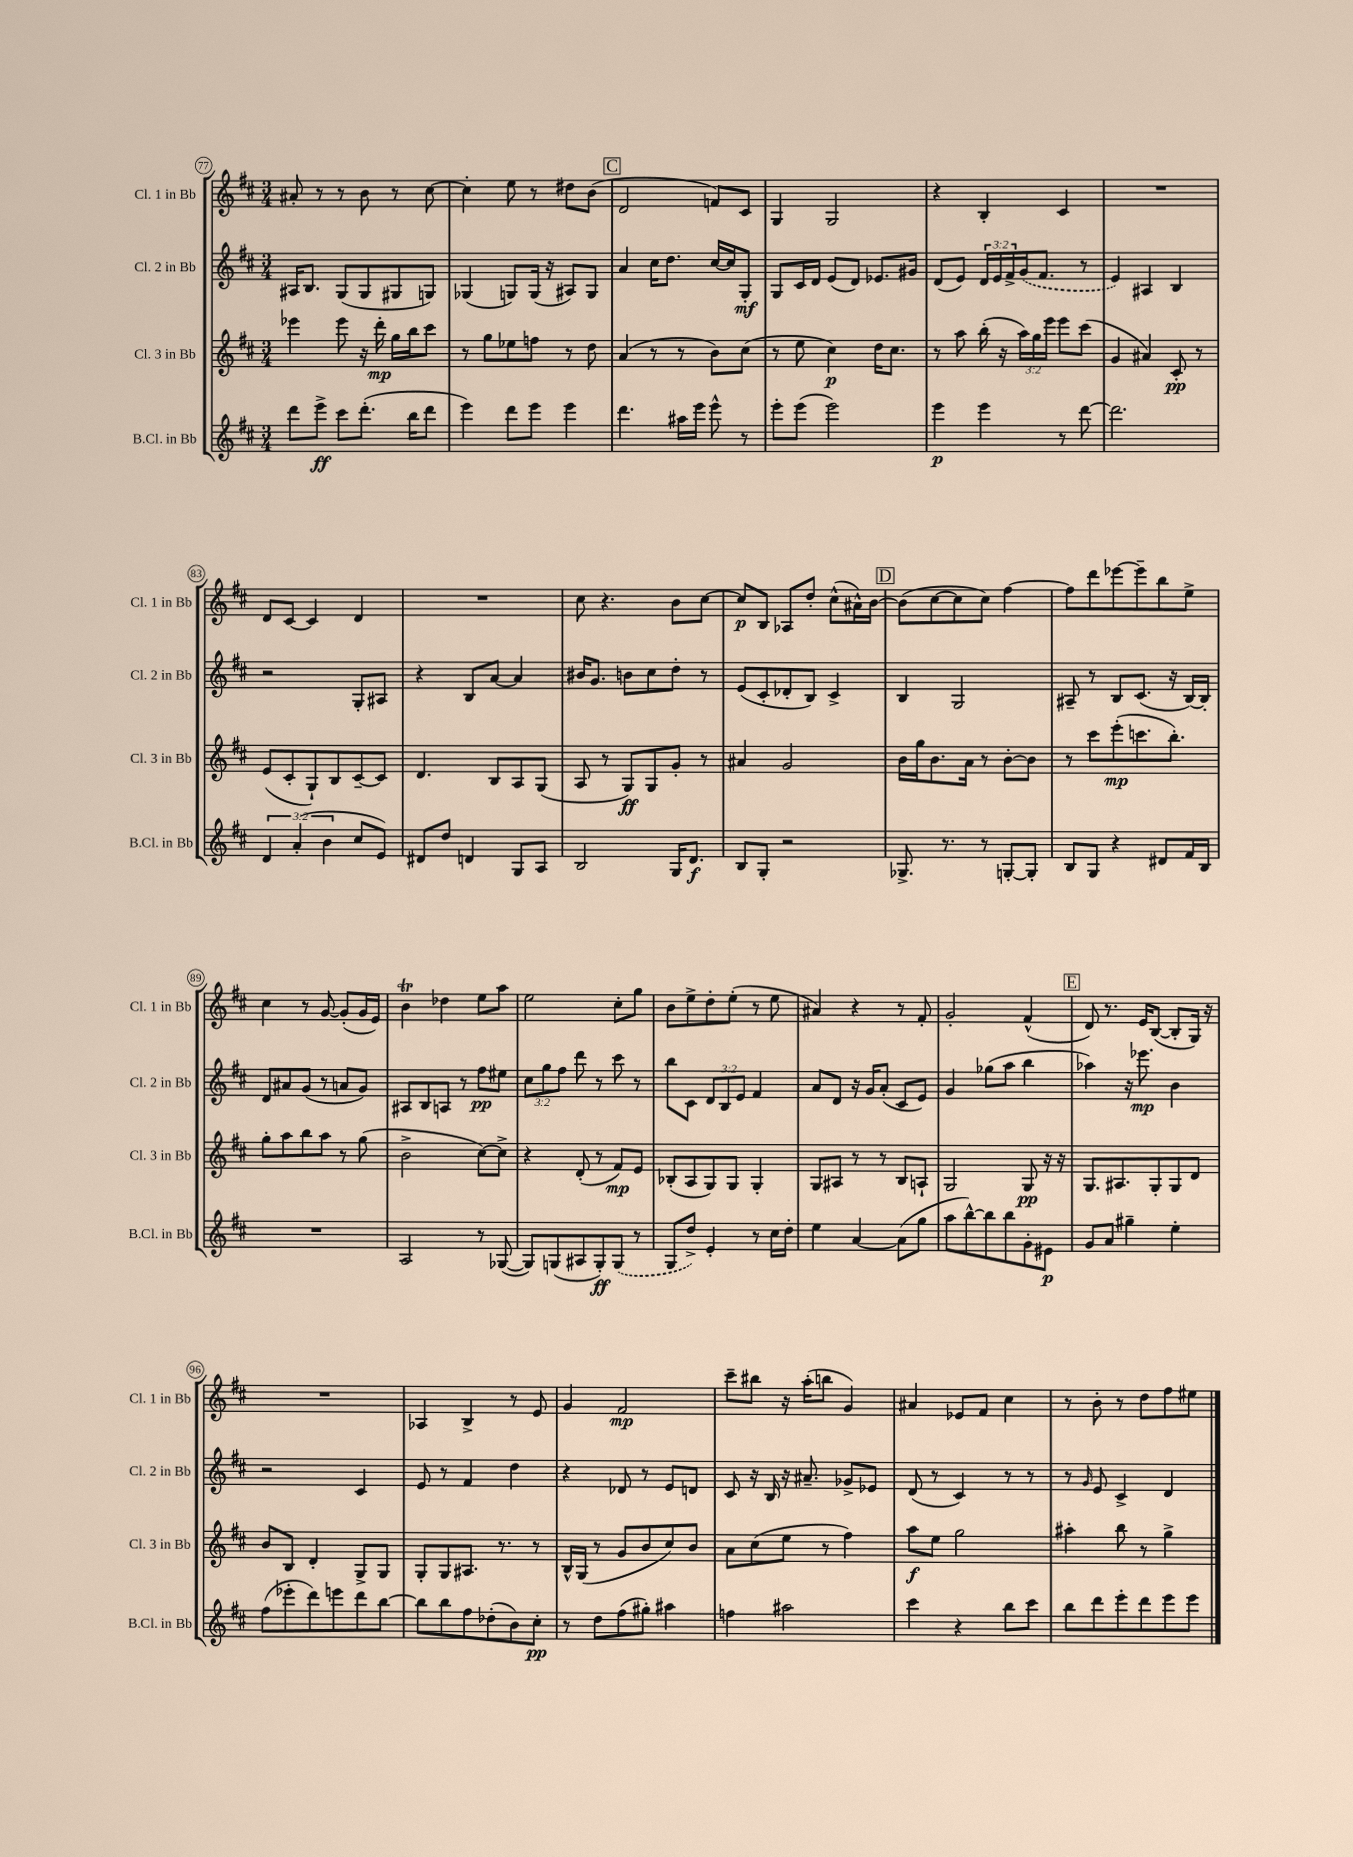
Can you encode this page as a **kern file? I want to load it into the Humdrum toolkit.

**kern	**kern	**kern	**kern
*staff4	*staff3	*staff2	*staff1
*clefG2	*clefG2	*clefG2	*clefG2
*k[f#c#]	*k[f#c#]	*k[f#c#]	*k[f#c#]
*M3/4	*M3/4	*M3/4	*M3/4
8ddd	4eee-	16A#	8a#'
.	.	8.B	.
8eee^	.	.	8r
8ccc#	8eee-	(8G	8r
(8.ddd'	16r	8G	8b
.	16ddd'	.	.
.	16gg	8G#	8r
16bb	16bb	.	.
8ddd	8ccc#	8G)	[8cc#
=	=	=	=
4eee)	8r	(4G-	4cc#']
.	8gg	.	.
8ddd	8ee-	8G)	8ee
8eee	8ff	(16G	8r
.	.	16r	.
4eee	8r	8A#)	8dd#
.	8dd	8G	(8b
=	=	=	=
4.ddd	(4a	4a	2d
.	8r	16cc#	.
.	.	8.dd	.
16aa#	8r	.	.
16eee	.	.	.
8eee^^	8b)	[16cc#	8f)
.	.	16cc#]	.
8r	(8cc#	8G'	8c#
=	=	=	=
8eee'	8r	8G	4G
(8eee	8ee	16c#	.
.	.	16d	.
2eee)	4cc#)	(8e	2G
.	.	8d)	.
.	16dd	8.e-	.
.	8.cc#	.	.
.	.	16g#	.
=	=	=	=
4eee	8r	(8d	4r
.	8aa	8e)	.
4eee	(16bb'	24d	4B'
.	.	24e	.
.	16r	.	.
.	.	24f#^	.
.	24aa)	(16g	.
.	24gg	.	.
.	.	8.f#	.
.	24eee	.	.
8r	8eee	.	4c#
[8ddd	(8ccc#	8r	.
=	=	=	=
2.ddd]	4g	4e)	2.r
.	4a#)	4A#	.
.	8c#'	4B	.
.	8r	.	.
=	=	=	=
6d	(8e	2r	8d
.	8c#'	.	[8c#
(6a'	.	.	.
.	8G`)	.	4c#]
6b	.	.	.
.	8B	.	.
8cc#	[8c#~	8G'	4d
8e)	8c#]	8A#	.
=	=	=	=
8d#	4.d	4r	2.r
8dd	.	.	.
4d	.	8B	.
.	8B	[8a	.
8G	8A	4a]	.
8A	(8G	.	.
=	=	=	=
2B	8A	16b#	8cc#
.	.	8.g	.
.	8r	.	4.r
.	8G)	8b	.
.	8G	8cc#	.
16G	8g'	8dd'	8b
8.d	.	.	.
.	8r	8r	[8cc#
=	=	=	=
8B	4a#	(8e	8cc#]
8G'	.	8c#'	8B
2r	2g	8d-'	8A-
.	.	8B)	8dd'
.	.	4c#^	(8cc#^^
.	.	.	16a#^^)
.	.	.	[16b
=	=	=	=
8.G-^	16b	4B	(8b]
.	16gg	.	.
.	8.b	.	[8cc#
8.r	.	.	.
.	.	2G	8cc#]
.	16a	.	.
8r	8r	.	8cc#)
[8G'	[8b'	.	[4ff#
8G']	8b]	.	.
=	=	=	=
8B	8r	8A#~	8ff#]
8G	8ccc#	8r	8ddd
4r	(8eee'	8B	[8eee-
.	8.ccc	(8.c#	8eee-~]
8d#	.	.	8bb
.	8.bb')	16r	.
16f#	.	[16B)	8ee^
16B	.	16B']	.
=	=	=	=
2.r	8gg'	8d	4cc#
.	8aa	8a#	.
.	8bb	(8g	8r
.	8aa	8r	[8g
.	8r	8a	(8g']
.	(8gg	8g)	16g
.	.	.	16e)
=	=	=	=
2A	2b^	8A#	4b
.	.	8B	.
.	.	8A	4dd-
.	.	8r	.
8r	[8cc#)	8ff#	8ee
([8G-	8cc#^]	8ee#	8aa
=	=	=	=
8G-])	4r	12cc#	2ee
.	.	12gg	.
(8G	.	.	.
.	.	12ff#	.
8A#	(8d'	8ddd	.
8G')	8r	8r	.
(8G	8f#)	8ccc#	8cc#'
8r	8e	8r	8gg
=	=	=	=
8G	(8B-'	8bb	8b
8dd^)	8A	8c#	8ee^
4e'	8G)	12d	8dd'
.	.	12B	.
.	8G	.	(8ee'
.	.	12e	.
8r	4G'	4f#	8r
16cc#	.	.	8ee
16dd'	.	.	.
=	=	=	=
4ee	8G	8a	4a#)
.	8A#	8d	.
[4a	8r	16r	4r
.	.	16g	.
.	8r	(8a'	.
(8a]	8B	8c#	8r
8gg	8A`	8e)	8f#'
=	=	=	=
8aa	2G	4g	2g'
[8bb^^)	.	.	.
8bb]	.	(8gg-	.
8bb	.	8aa	.
8g'	8G	4bb	(4f#^^
8e#	16r	.	.
.	16r	.	.
=	=	=	=
8g	8.G	4aa-)	8d)
8a	.	.	8.r
.	8.A#	.	.
4gg#~	.	16r	.
.	.	8.eee-	16e
.	8G'	.	([8B
4ee'	8G	4b	8B']
.	8d	.	16G)
.	.	.	16r
=	=	=	=
(8ff#	8b	2r	2.r
8eee-'	8B	.	.
8ddd)	4d'	.	.
8eee	.	.	.
8ddd	8G^	4c#	.
[8bb	8G	.	.
=	=	=	=
8bb]	8G'	8e	4A-
8bb	8G	8r	.
8ff#	8.A#	4f#	4B^
(8dd-'	.	.	.
.	8.r	.	.
8b)	.	4dd	8r
8cc#'	8r	.	8e
=	=	=	=
8r	16B^^	4r	4g
.	(16G	.	.
8dd	8r	.	.
(8ff#	8g	8d-	2f#
8gg#')	8b	8r	.
4aa#	8cc#)	8e	.
.	8b	8d	.
=	=	=	=
4ff	8a	8c#	8ccc#~
.	(8cc#	16r	8bb#
.	.	16B	.
2aa#	8ee	16r	16r
.	.	8.a#~	(16aa'
.	8r	.	8bb
.	4ff#)	8g-^	4g)
.	.	8e-	.
=	=	=	=
4ccc#	8aa	(8d	4a#
.	8ee	8r	.
4r	2gg	4c#)	8e-
.	.	.	8f#
8bb	.	8r	4cc#
8ccc#	.	8r	.
=	=	=	=
8bb	4aa#'	8r	8r
.	.	16qqg	.
8ddd	.	8e	8b'
8eee'	8bb	4c#^	8r
8ddd	8r	.	8dd
8eee	4gg^	4d	8ff#
8eee	.	.	8ee#
==	==	==	==
*-	*-	*-	*-
